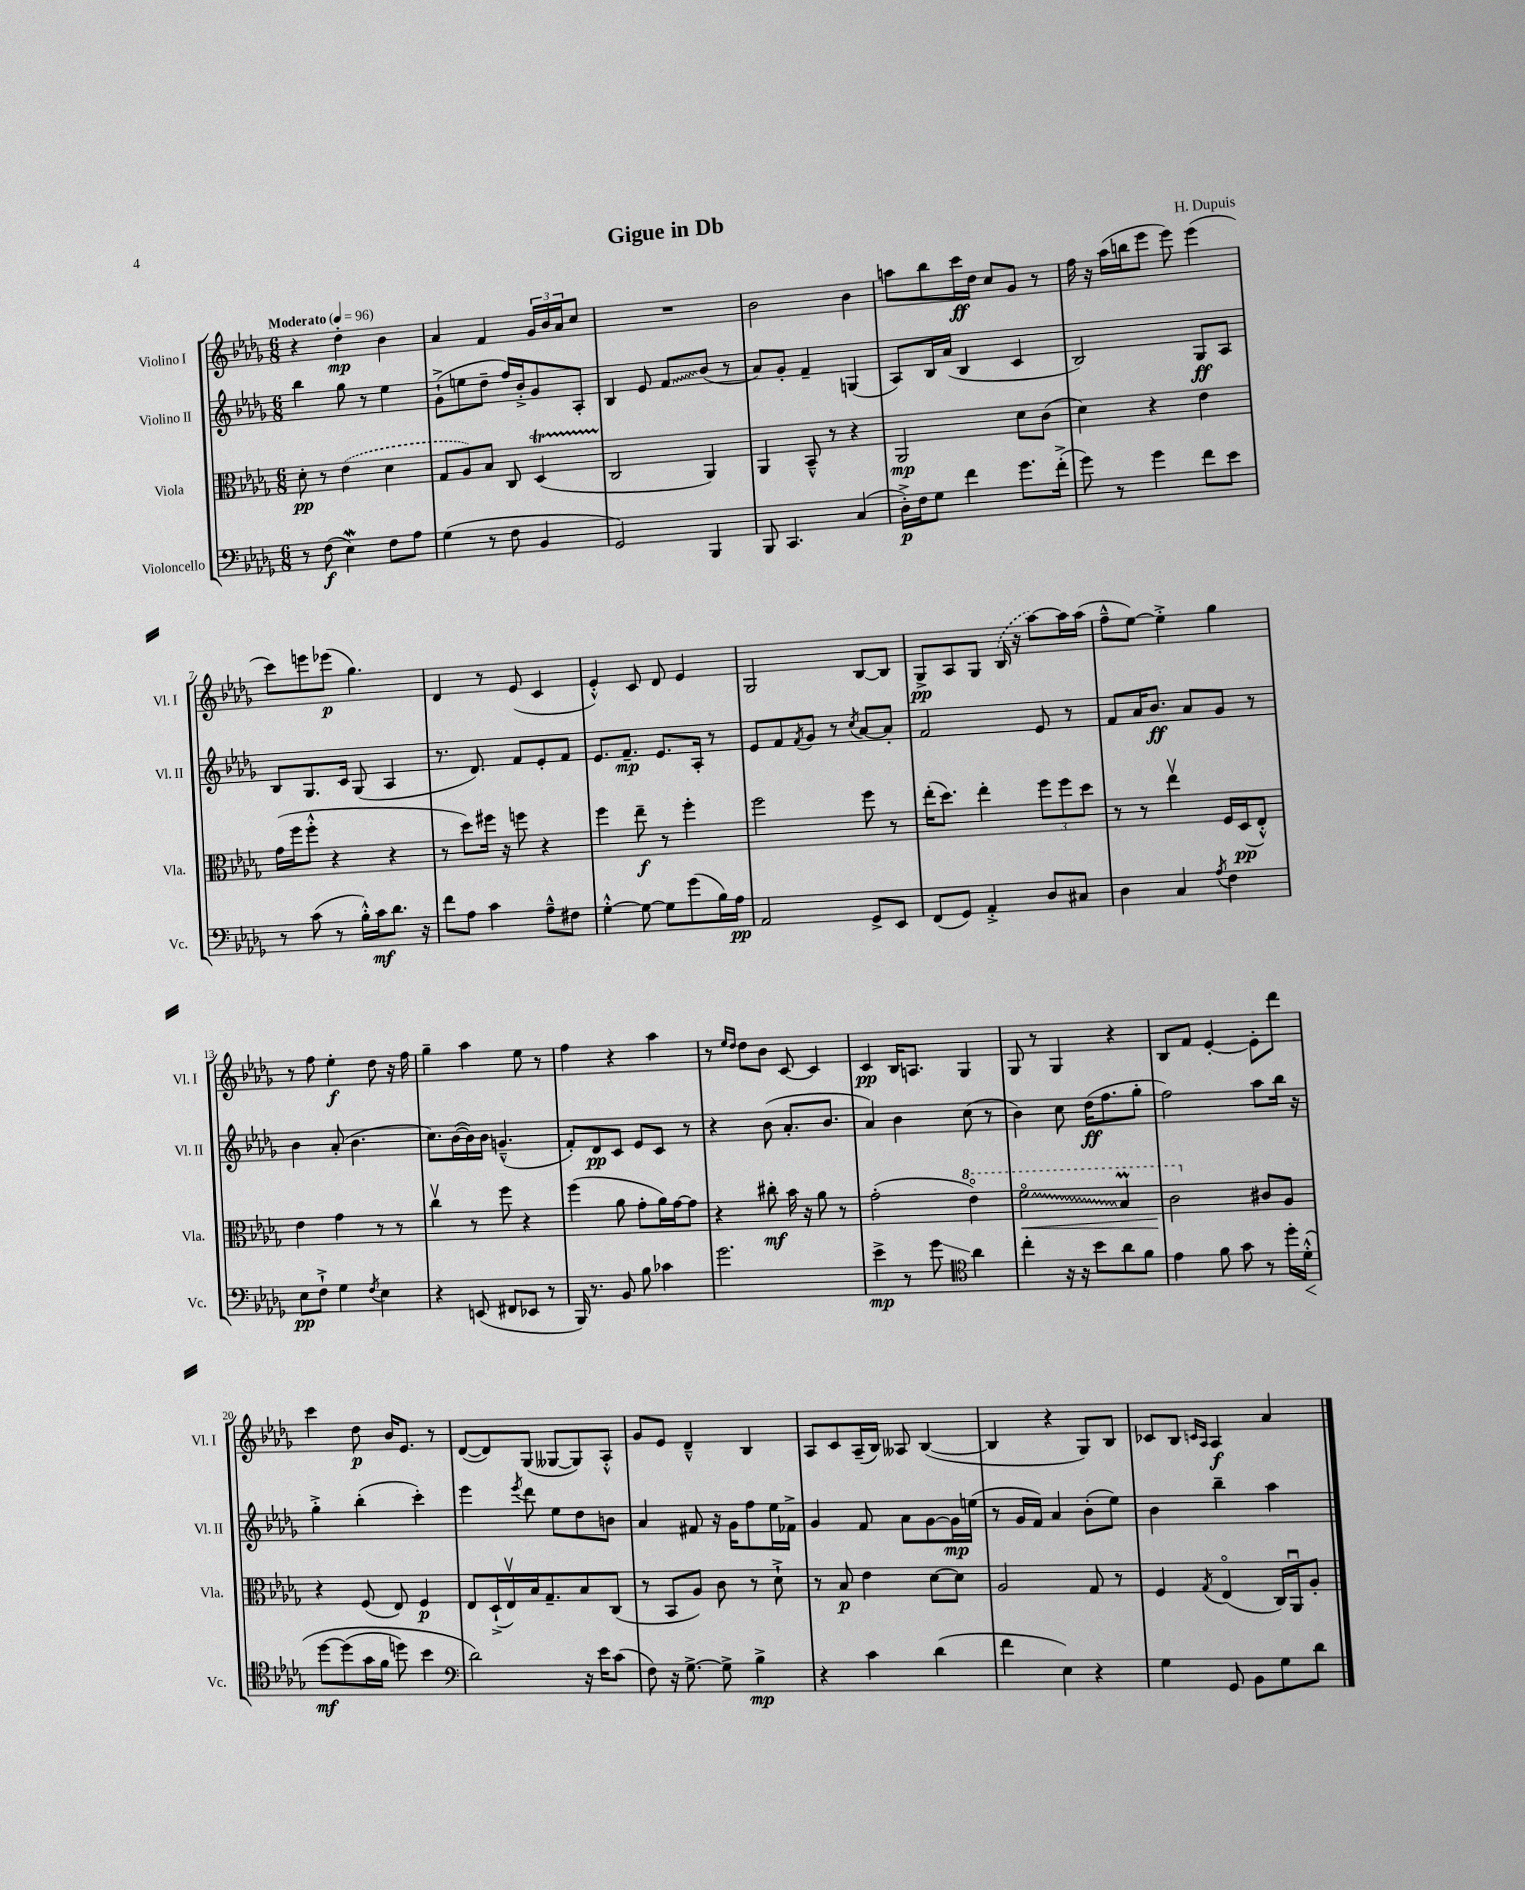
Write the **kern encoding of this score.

**kern	**kern	**kern	**kern
*staff4	*staff3	*staff2	*staff1
*clefF4	*clefC3	*clefG2	*clefG2
*k[b-e-a-d-g-]	*k[b-e-a-d-g-]	*k[b-e-a-d-g-]	*k[b-e-a-d-g-]
*M6/8	*M6/8	*M6/8	*M6/8
*MM96	*MM96	*MM96	*MM96
8r	8d-'	4bb-	4r
(8F	8r	.	.
4E-)	(4e-	8gg-	4dd-'
.	.	8r	.
8F	4d-	4ee-	4b-
8A-	.	.	.
=	=	=	=
(4G-	8G-	(8g-`^	4a-
.	8A-)	8ee	.
8r	8B-	8dd-~	4f
8F	8C	16ff)	.
.	.	16b-'^	.
4BB-	(4D-	8g-	24g-
.	.	.	24b-
.	.	.	24a-
.	.	8A-'	8cc
=	=	=	=
2GG-)	2C	4B-	2.r
.	.	8e-	.
.	.	8f	.
4BBB-	4AA-)	(8b-	.
.	.	8r	.
=	=	=	=
8BBB-	4AA-	8a-)	2b-
4.CC	.	8g-'	.
.	8BB-~^^	4f~	.
.	8r	.	.
(4C	4r	(4G	4b-
=	=	=	=
16D-'^)	2AA-	8A-)	8aa
16F	.	.	.
8G-	.	16B-	8bb-
.	.	(16a-	.
4f	.	4B-	16ccc
.	.	.	16dd-
.	.	.	8cc
8.g-	8d-	4c	8g-
.	(8c	.	8r
(16f'^	.	.	.
=	=	=	=
8g-)	4d-)	2B-)	16ff
.	.	.	16r
8r	.	.	(16aa-
.	.	.	16bb
4g-	4r	.	8eee-
.	.	.	8eee-)
8f	4e-	8G-	(4eee-
8e-	.	8A-	.
=	=	=	=
8r	(16g-	8B-	8ccc)
.	16ff	.	.
(8c	8ff'^^	8.G-	8eee
8r	4r	.	(8eee-
.	.	16c	.
16B-'^^)	.	(8G-	4.gg-)
16c	.	.	.
8.d-	4r	4A-	.
16r	.	.	.
=	=	=	=
8f	8r	8.r	4d-
8A-	8dd-)	.	.
.	.	8.d-)	.
4c	16ff#	.	8r
.	16r	.	.
.	8ff	8f	(8e-
8A-~^^	4r	8e-'	4c
8F#	.	8f	.
=	=	=	=
[4G-'^^	4ff	8.e-	4e-'^^)
.	.	8.f~	.
8G-_	8ee-~	.	8c
8G-]	8r	8.e-	8d-
(8g-	4ff'	.	4e-
.	.	16A-'	.
16B-)	.	8r	.
16A-	.	.	.
=	=	=	=
2AA-	2ff	8e-	2G-
.	.	8f	.
.	.	8qf	.
.	.	8g-	.
.	.	8r	.
.	.	8qcc	.
8GG-^	8ff	[8a-	[8B-
8EE-	8r	8a-']	8B-]
=	=	=	=
(8FF	(16ee-'	2f	8G-^
.	8.dd-)	.	.
8GG-)	.	.	8A-
4AA-'^	4ee-'	.	8G-
.	.	.	(16B-
.	.	.	16r
8D-	12ff	8e-	[8aa-)
.	12ff	.	.
8C#	.	8r	16aa-]
.	12dd-	.	.
.	.	.	(16aa-
=	=	=	=
4D-	8r	8f	8ff~^^
.	8r	16a-	[8ee-)
.	.	8.b-	.
4C	4ee-v	.	4ee-'^]
.	.	8a-	.
8qA-	.	.	.
4F	16F	8g-	4gg-
.	(16D-	.	.
.	8E-'^^)	8r	.
=	=	=	=
8E-	4e-	4b-	8r
8F`^	.	.	8ff
4G-	4g-	(8a-'	4ee-'
.	.	4.b-	.
8qF	.	.	.
4E-	8r	.	8dd-
.	8r	.	16r
.	.	.	16ff
=	=	=	=
4r	4ccv	8.cc)	4gg-~
.	.	([16b-	.
(8EE	8r	16b-])	4aa-
.	.	16b-	.
8FF#	8ff	(4.g~^^	.
8EE-	4r	.	8ee-
8r	.	.	8r
=	=	=	=
16BBB-)	(4ff	8f')	4ff
8.r	.	.	.
.	.	8d-	.
8BB-	8a-	8c	4r
8B-	8g-'	8e-	.
4c-	16a-)	8c	4aa-
.	[16g-	.	.
.	8g-]	8r	.
=	=	=	=
2.g-	4r	4r	8r
.	.	.	16qqee-
.	.	.	16qqdd-
.	.	.	8dd-
.	8cc#'	(8b-	8b-
.	16b-	8.a-'	[8c
.	16r	.	.
.	8a-	.	4c]
.	.	8.b-	.
.	8r	.	.
=	=	=	=
4e-^	(2g-'	4a-)	4c
8r	.	4b-	16B-
.	.	.	8.A
8g-	.	.	.
*clefC4	*	*	*
4a-	4ee-o)	(8cc	4G-
.	.	8r	.
=	=	=	=
4cc'	2ffo	4b-)	8G-
.	.	.	8r
16r	.	8cc	4G-
16r	.	.	.
8b-	.	(16dd-	.
.	.	8.ff	.
8a-	4b-	.	4r
8f	.	8gg-'	.
=	=	=	=
4e-	2cc	2ff)	8B-
.	.	.	8f
8f	.	.	[4e-'
8g-	.	.	.
8r	8c#	8aa-	8e-']
16dd-'	8A-	16bb-	8ddd-
&(16d-'^^	.	16r	.
=	=	=	=
[8dd-	4r	4gg-'^	4ccc
(8dd-]	.	.	.
16g-	(8F	(4bb-'	8dd-
16f	.	.	.
8dd)	8E-)	.	16b-
.	.	.	8.e-
4b-	4F	4ccc')	.
.	.	.	8r
=	=	=	=
*clefF4	*	*	*
2d-&)	8E-	4eee-	([8d-
.	(16D-`^	.	8d-])
.	16E-v)	.	.
.	.	8qeee-	.
.	16B-	8ddd-	(8G-
.	8.G-~	.	.
.	.	8ee-	[8G--
16r	8B-	8dd-	8G--])
16e-	.	.	.
(8c	(8C	8b	8A-'^^
=	=	=	=
8F)	8r	4a-	8g-
16r	8BB-	.	8e-
[8.G-^	.	.	.
.	8A-)	8f#	4d-~^^
8G-^]	8c	16r	.
.	.	16g-	.
4B-^	8r	8ff	4B-
.	8d-`^	16ee-	.
.	.	16f-^	.
=	=	=	=
4r	8r	4g-	8A-
.	8B-	.	8c
4c	4e-	8f	(16A-~
.	.	.	16B-)
.	.	8a-	8A--
(4d-	[8d-	[8g-	([4B-
.	8d-]	16g-]	.
.	.	(16ee	.
=	=	=	=
4f	2A-	8r	4B-]
.	.	16g-	.
.	.	16f)	.
4E-)	.	4a-	4r
4r	8G-	(8b-'	8G-)
.	8r	8ee-)	8B-
=	=	=	=
4G-	4F	4b-	8c-
.	.	.	8B-
.	.	.	16qqc
.	8qG-	.	16qqA-
8GG-	(4E-o	4bb-~	4A-
8BB-	.	.	.
8G-	16C)	4aa-	4a-
.	16AA-u	.	.
8d-	8A-'	.	.
==	==	==	==
*-	*-	*-	*-
